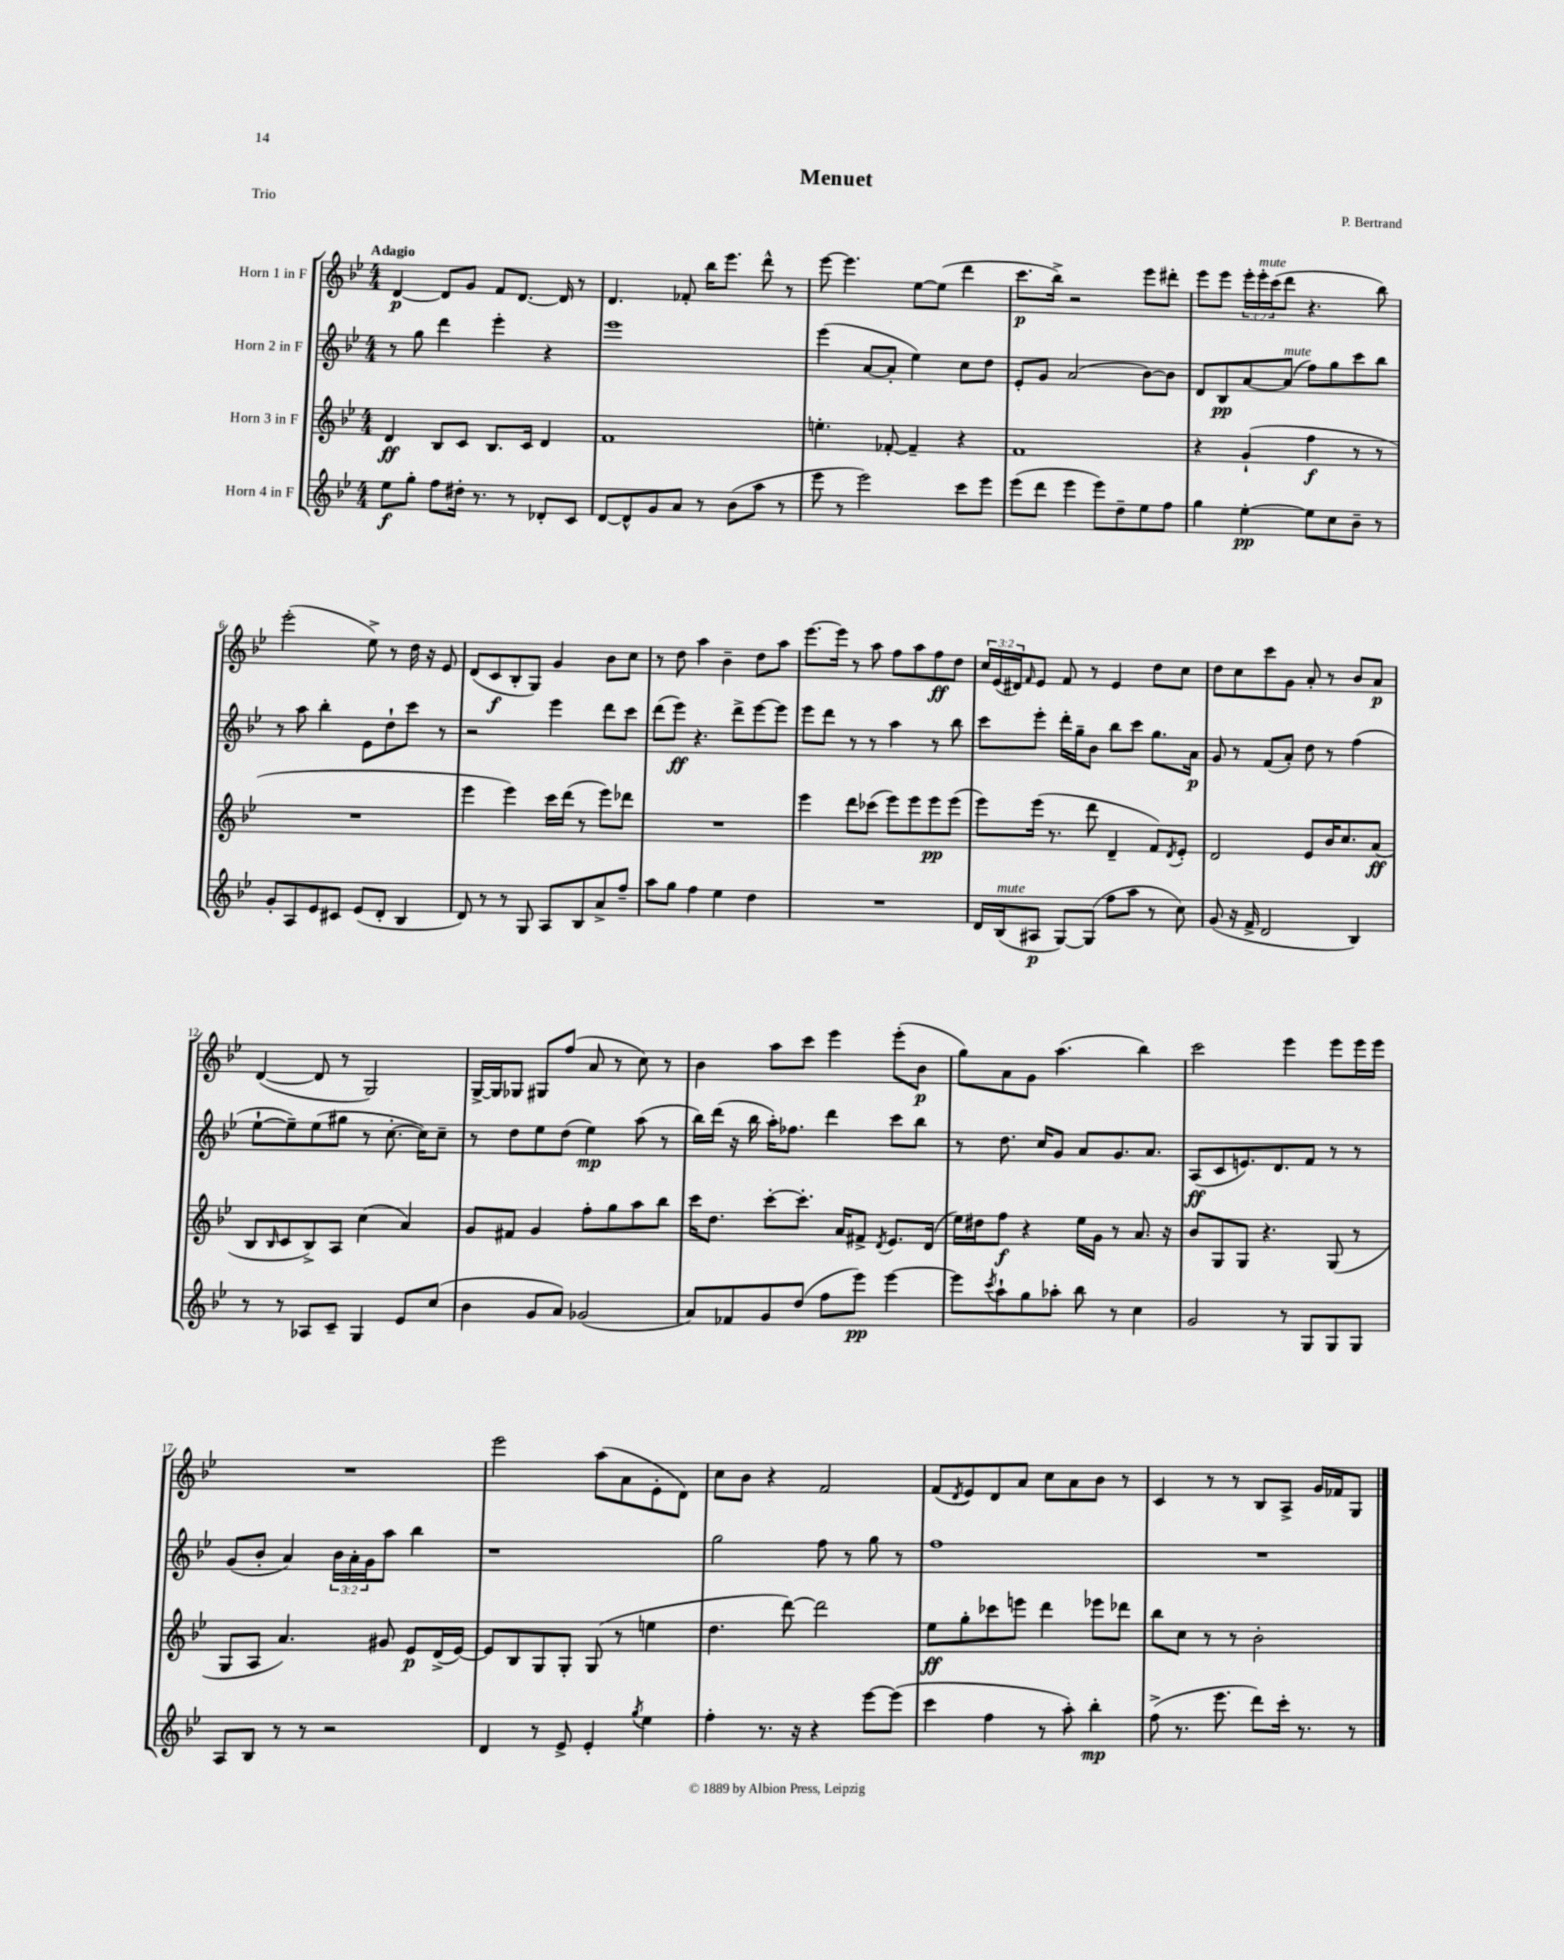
\header { title = "Menuet" composer = "P. Bertrand" piece = "Trio" }
<<
\new StaffGroup <<
\new Staff = "s0" \with { instrumentName = "Horn 1 in F" } {
    \clef treble \key bes \major \numericTimeSignature \time 4/4 \override Staff.TupletNumber.text = #tuplet-number::calc-fraction-text \tempo "Adagio"
    d'4~\p d'8 g'8 f'8 d'8.~ d'16 r8 |
    d'4. fes'8-. bes''16 ees'''8. d'''8-^ r8 |
    ees'''8~ ees'''4. ees''8~ ees''8( d'''4 |
    c'''8.\p bes''16->) r2 ees'''8 dis'''8-. |
    ees'''8 ees'''8 \tuplet 3/2 { ees'''16-. ees'''16-.^\markup { \italic "mute" } c'''16( } d'''8 r4. bes''8) |
    ees'''2-.( ees''8->) r8 d''16 r16 ees'8 |
    d'8( c'8\f bes8-. g8) g'4 bes'8 c''8 |
    r8 d''8 a''4 bes'4-- d''8 a''8 |
    ees'''8.~ ees'''16 r8 a''8 f''8 a''8 f''8\ff d''8 |
    \tuplet 3/2 { c''16 ees'16( dis'16) } \grace { f'16 } ees'8 f'8 r8 ees'4 d''8 c''8 |
    d''8 c''8 c'''8 g'8 a'8-. r8 bes'8 a'8\p |
    d'4~( d'8 r8 g2) |
    g16~-> g16 ges8 gis8 f''8( a'8 r8 c''8) r8 |
    bes'4 a''8 c'''8 ees'''4 ees'''8-.( bes'8\p |
    g''8) a'8 g'8 a''4.( bes''4) |
    c'''2 ees'''4 ees'''8 ees'''16 ees'''16 |
    R1 |
    ees'''2 a''8( a'8 ees'8-. d'8) |
    c''8 bes'8 r4 f'2 |
    f'8( \acciaccatura { d'8 } ees'8) d'8 a'8 c''8 a'8 bes'8 r8 |
    c'4 r8 r8 bes8 a8-> g'16 fes'16 g8 \bar "|." |
}
\new Staff = "s1" \with { instrumentName = "Horn 2 in F" } {
    \clef treble \key bes \major \numericTimeSignature \time 4/4 \override Staff.TupletNumber.text = #tuplet-number::calc-fraction-text
    r8 g''8 d'''4 ees'''4-. r4 |
    ees'''1 |
    ees'''4( a'8~ a'8-. ees''4) c''8 d''8 |
    ees'8-. g'8 a'2( bes'8~) bes'8 |
    d'8 bes8\pp a'8~ a'8^\markup { \italic "mute" }( f''8) g''8 c'''8 bes''8 |
    r8 a''8 bes''4-. ees'8 d''8-! c'''8 r8 |
    r2 ees'''4 d'''8 c'''8 |
    d'''8( ees'''8\ff) r4. d'''8-> ees'''8~ ees'''8 |
    ees'''8 d'''8 r8 r8 a''4 r8 bes''8 |
    c'''8 ees'''8-. d'''16-. g''16-- bes'8 bes''8 c'''8 g''8. a'16\p |
    g'8 r8 f'8( a'8-.) d''8 r8 f''4( |
    ees''8~-! ees''8--) ees''8( gis''8 r8 c''8.~-. c''16) c''8-- |
    r8 d''8 ees''8 d''8( ees''4\mp) a''8( r8 |
    bes''16) d'''16( r16 bes''16 a''16-.) fes''8. d'''4 c'''8 bes''8 |
    r8 d''8. c''16 g'8 a'8 g'8. a'8. |
    a8\ff( c'8 e'8.) d'8. f'8 r8 r8 |
    g'8( bes'8-. a'4) \tuplet 3/2 { bes'16 a'16-. g'16 } a''8 bes''4 |
    r1 |
    g''2 f''8 r8 g''8 r8 |
    f''1 |
    R1 \bar "|." |
}
\new Staff = "s2" \with { instrumentName = "Horn 3 in F" } {
    \clef treble \key bes \major \numericTimeSignature \time 4/4
    d'4\ff bes8 c'8 bes8. c'16 d'4 |
    f'1 |
    e''4.-. fes'8~-. fes'4-- r4 |
    f'1 |
    r4 g'4-!( f''4\f r8 r8 |
    R1 |
    ees'''4 ees'''4) c'''16 d'''16( r8 ees'''8) des'''8 |
    R1 |
    ees'''4 d'''8 ces'''8( ees'''8) ees'''8 ees'''8\pp ees'''8( |
    ees'''8) ees'''16( r8. d'''8 d'4-- f'8) \acciaccatura { d'8 } ees'8-. |
    d'2 ees'8 bes'16 c''8. a'8\ff( |
    bes8 \grace { bes16 } c'8 bes8->) a8 c''4( a'4) |
    g'8 fis'8 g'4 f''8-. g''8 a''8 bes''8 |
    c'''16 d''8. c'''8~-. c'''8.-. a'16 fis'8-> \acciaccatura { d'8 } ees'8. d'16( |
    ees''16) dis''16 f''8\f r4 ees''16 g'16 r8 a'8. r16 |
    bes'8 g8 g8 r4. g8( r8 |
    g8 a8 a'4.) gis'8 ees'8\p d'16->( ees'16~) |
    ees'8 bes8 g8 g8-. g8( r8 e''4 |
    d''4. d'''8~) d'''2 |
    ees''8\ff g''8-. ces'''8 e'''8 d'''4 ees'''8 des'''8 |
    bes''8 c''8 r8 r8 bes'2-. \bar "|." |
}
\new Staff = "s3" \with { instrumentName = "Horn 4 in F" } {
    \clef treble \key bes \major \numericTimeSignature \time 4/4
    ees''8\f g''8-. f''8 dis''16-. r8. r8 des'8-. c'8 |
    d'8~ d'8-^ g'8 a'8 r8 bes'8( a''8 r8 |
    ees'''8 r8 ees'''2) c'''8 ees'''8 |
    ees'''8( d'''8 ees'''4 ees'''8) d''8-- ees''8 f''8 |
    g''4 ees''4~-.\pp ees''8 c''8 bes'8-- r8 |
    g'8-. a8 ees'8 cis'8 ees'8( d'8-. bes4 |
    d'8) r8 r8 g8 a8 bes8 a'8-> f''8-- |
    a''8 g''8 f''4 ees''4 d''4 |
    R1 |
    d'16 bes16^\markup { \italic "mute" }( ais8\p g8~) g8( f''8 a''8 r8 c''8) |
    g'8( r16 f'16-> d'2 bes4) |
    r8 r8 aes8 c'8-- g4 ees'8 c''8( |
    bes'4 g'8 a'8) ges'2( |
    a'8) fes'8 g'8 d''8( f''8 ees'''8\pp) ees'''4~ |
    ees'''8 \acciaccatura { c'''8 } a''8-! g''8 aes''8-. bes''8 r8 c''4 |
    g'2 r8 g8 g8 g8 |
    a8 bes8 r8 r8 r2 |
    d'4 r8 ees'8-> ees'4-. \acciaccatura { g''8 } ees''4 |
    f''4-. r8. r16 r4 ees'''8~ ees'''8( |
    c'''4 f''4 r8 a''8-.) bes''4-.\mp |
    f''8->( r8. ees'''8. d'''8) c'''16-. r8. r8 \bar "|." |
}
>>
>>
